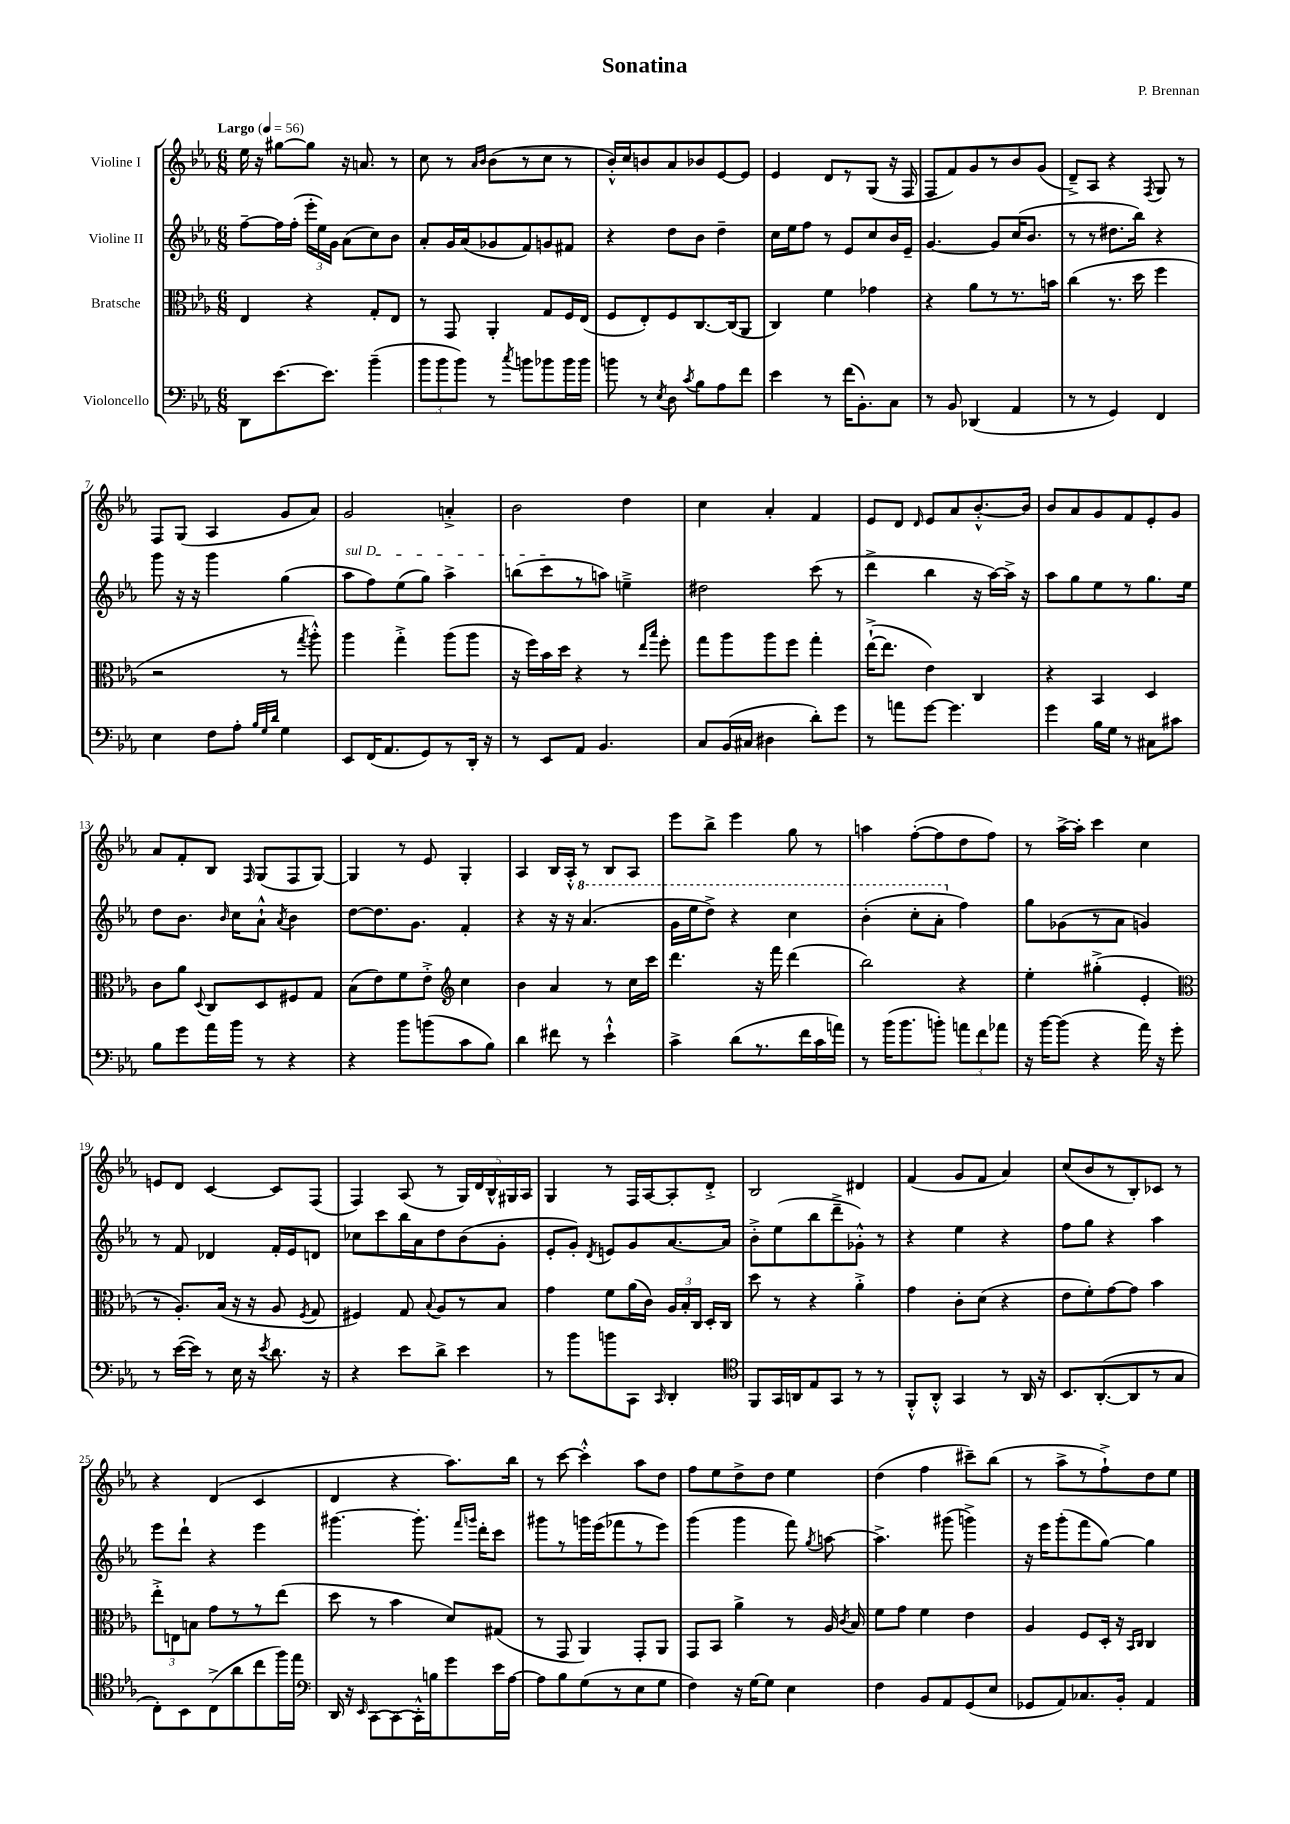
\header { title = "Sonatina" composer = "P. Brennan" }
<<
\new StaffGroup <<
\new Staff = "s0" \with { instrumentName = "Violine I" } {
    \clef treble \key ees \major \numericTimeSignature \time 6/8 \tempo "Largo" 4 = 56
    \autoBeamOff ees''16 r16 gis''8[~ gis''8] r16 a'8. r8 |
    c''8 r8 \grace { aes'16[ bes'16] } bes'8[( r8 c''8] r8 |
    bes'16[-.-^) c''16 b'8 aes'8 bes'8 ees'8~ ees'8] |
    ees'4 d'8[ r8 g8]( r16 f16 |
    f8[ f'8) g'8 r8 bes'8 g'8]( |
    d'8[--->) aes8] r4 \acciaccatura { f8 } g8 r8 |
    f8[ g8]( aes4 g'8[ aes'8]) |
    g'2 a'4-.-> |
    bes'2 d''4 |
    c''4 aes'4-. f'4 |
    ees'8[ d'8] \grace { d'16 } ees'8[ aes'8 bes'8.~-.-^ bes'16] |
    bes'8[ aes'8 g'8 f'8 ees'8-. g'8] |
    aes'8[ f'8-. bes8] \grace { f16 } g8[( f8 g8]~) |
    g4 r8 ees'8 g4-. |
    aes4 bes16[ aes16]-.-^ r8 bes8[ aes8] |
    ees'''8[ bes''8]-> ees'''4 g''8 r8 |
    a''4 f''8[~-.( f''8 d''8 f''8]) |
    r8 aes''16[~-> aes''16]-. c'''4 c''4 |
    e'8[ d'8] c'4~ c'8[ f8]( |
    f4) aes8( r8 \tuplet 5/4 { g16[) d'16 bes16-^ gis16 aes16] } |
    g4 r8 f16[ aes16~ aes8-. d'8]-.-> |
    bes2 dis'4 |
    f'4( g'8[ f'8] aes'4) |
    c''8[( bes'8 r8 bes8-.) ces'8] r8 |
    r4 d'4( c'4 |
    d'4 r4 aes''8.[) bes''16] |
    r8 c'''8~ c'''4-.-^ aes''8[ d''8] |
    f''8[ ees''8 d''8-> d''8] ees''4 |
    d''4( f''4 cis'''8[--) bes''8]( |
    r8 aes''8[-> r8 f''8-!->) d''8 ees''8] \bar "|." |
}
\new Staff = "s1" \with { instrumentName = "Violine II" } {
    \clef treble \key ees \major \numericTimeSignature \time 6/8
    \autoBeamOff f''8[~-- f''16 f''16]-.( \tuplet 3/2 { ees'''16[-. ees''16) g'16] } aes'8[( c''8) bes'8] |
    aes'8[-. g'16 aes'16( ges'8 f'8) g'8 fis'8] |
    r4 d''8[ bes'8] d''4-- |
    c''16[ ees''16 f''8] r8 ees'8[ c''8 bes'16 ees'16]-- |
    g'4.~ g'8[ c''16( bes'8.] |
    r8 r8 dis''8.[ bes''16]) r4 |
    g'''8 r16 r16 g'''4 g''4( |
    \once \override TextSpanner.bound-details.left.text = \markup { \italic "sul D" } aes''8[\startTextSpan f''8) ees''8( g''8]) aes''4-> |
    b''8[( c'''8\stopTextSpan r8 a''8]) e''4---> |
    dis''2 c'''8( r8 |
    d'''4-> bes''4 r16 aes''16[~) aes''16]-> r16 |
    aes''8[ g''8 ees''8 r8 g''8. ees''16] |
    d''8[ bes'8.] \grace { bes'16 } c''16[ aes'8]-!-^ \acciaccatura { aes'8 } bes'4 |
    d''8[~ d''8. g'8.] f'4-. |
    r4 r16 r16 \ottava #1 aes''4.( |
    g''16[ ees'''16 d'''8]->) r4 c'''4 |
    bes''4-.( c'''8[-. aes''8]-. \ottava #0 f''4) |
    g''8[ ges'8( r8 aes'8] g'4) |
    r8 f'8 des'4 f'16[-. ees'16 d'8] |
    ces''8[ c'''8 bes''16 aes'16 d''8 bes'8( g'8]-. |
    ees'8[-. g'8]-.) \acciaccatura { d'8 } e'8[ g'8 aes'8.~ aes'16] |
    bes'8[-.-> ees''8( bes''8 d'''8---> ges'8]-.-^) r8 |
    r4 ees''4 r4 |
    f''8[ g''8] r4 aes''4 |
    ees'''8[ d'''8]-! r4 ees'''4 |
    gis'''4.~ gis'''8.-. \grace { f'''16[ g'''16] } d'''16[-. c'''8] |
    gis'''8[ r8 g'''16 ees'''16( fes'''8 r8 ees'''8]) |
    g'''4( g'''4 f'''8) \acciaccatura { g''8 } a''8~ |
    a''4.-> gis'''8( g'''4->) |
    r16 ees'''16[ g'''8-.( f'''8 g''8]~) g''4 \bar "|." |
}
\new Staff = "s2" \with { instrumentName = "Bratsche" } {
    \clef alto \key ees \major \numericTimeSignature \time 6/8
    \autoBeamOff ees4 r4 g8[-. ees8] |
    r8 g,8 aes,4-. g8[ f16 ees16]( |
    f8[ ees8-.) f8 c8.~ c16( aes,8] |
    c4) f'4 ges'4 |
    r4 aes'8[ r8 r8. b'16] |
    c''4( r8. d''16 f''4 |
    r2 r8 \acciaccatura { g''8 } aes''8-.-^) |
    aes''4 g''4-.-> aes''8[( aes''8] |
    r16 f''16[) bes'16 d''16] r4 r8 \grace { ees''16[ bes''16] } f''8-. |
    g''8[ aes''8 aes''8 f''8] g''4-. |
    ees''16[~-!->( ees''8.] ees'4) c4 |
    r4 bes,4 d4 |
    c'8[ aes'8] \appoggiatura { d8 } c8[ d8 fis8 g8] |
    bes8[( ees'8) f'8 ees'8]-.-> \clef treble c''4 |
    bes'4 aes'4 r8 c''16[ c'''16] |
    d'''4. r16 f'''16 d'''4( |
    bes''2) r4 |
    ees''4-. gis''4-.->( ees'4-. |
    \clef alto r8 aes8.[-.) bes16]( r16 r16 aes8 \acciaccatura { f8 } g8 |
    fis4) g8 \appoggiatura { bes8 } aes8[ r8 bes8] |
    g'4 f'8[ aes'16( c'16]) \tuplet 3/2 { aes16[ bes16-. c16] } d16[-. c16] |
    d''8 r8 r4 aes'4-.-> |
    g'4 c'8[-. d'8]( r4 |
    ees'8[ f'8-.) g'8~ g'8] bes'4 |
    \tuplet 3/2 { ees''8[-.-> e8 b8] } g'8[ r8 r8 ees''8]( |
    d''8 r8 bes'4 d'8[) gis8]( |
    r8 g,8 aes,4) g,8[-. aes,8] |
    g,8[ bes,8] aes'4-> r8 aes16 \acciaccatura { c'8 } bes16 |
    f'8[ g'8] f'4 ees'4 |
    aes4 f8[ d16]-. r16 \grace { bes,16[ c16] } c4 \bar "|." |
}
\new Staff = "s3" \with { instrumentName = "Violoncello" } {
    \clef bass \key ees \major \numericTimeSignature \time 6/8
    \autoBeamOff d,8[ ees'8.~ ees'8.] bes'4--( |
    \tuplet 3/2 { bes'8[ bes'8 bes'8]) } r8 \acciaccatura { c''8 } b'8[ bes'8 bes'16 bes'16] |
    b'8 r8 \acciaccatura { ees8 } d8 \acciaccatura { c'8 } bes8[ aes8 f'8] |
    ees'4 r8 f'16[( bes,8.-.) c8] |
    r8 bes,8 des,4( aes,4 |
    r8 r8 g,4) f,4 |
    ees4 f8[ aes8]-. \grace { bes32[ g32 d'32] } g4 |
    ees,8[ f,16( aes,8. g,8) r8 d,16]-. r16 |
    r8 ees,8[ aes,8] bes,4. |
    c8[ bes,16( cis16] dis4 d'8[-.) g'8] |
    r8 a'8[ g'8]~ g'4. |
    g'4 bes16[ g16] r8 cis8[ cis'8] |
    bes8[ g'8 aes'16 bes'16] r8 r4 |
    r4 bes'8[ b'8( c'8 bes8]) |
    d'4 fis'8 r8 ees'4-!-^ |
    c'4-> d'8[( r8. f'16 c'16 a'16]) |
    r8 bes'16[( bes'8. b'8]-.) \tuplet 3/2 { a'8[ f'8 aes'8] } |
    r16 bes'16[~ bes'8]( r4 aes'16) r16 g'8-. |
    r8 ees'16[~( ees'16]) r8 ees16 r16 \acciaccatura { ees'8 } d'8. r16 |
    r4 ees'8[ d'8]-> ees'4 |
    r8 bes'8[ b'8 c,8] \grace { c,16 } d,4-. |
    \clef tenor f,8[ g,16 a,16 ees8 g,8] r8 r8 |
    f,8[-.-^ aes,8]-.-^ g,4 r8 aes,16 r16 |
    bes,8.[ aes,8.~-.( aes,8 r8 g8] |
    c8[-.) bes,8 c8->( aes'8 c''8 f''16) ees''16] |
    \clef bass d,16 r16 \grace { ees,16 } c,8[~ c,8~ c,16-.-^ b16 g'8 ees'16 aes16]~ |
    aes8[ bes8 g8( r8 ees8 g8] |
    f4) r16 g16[~ g8] ees4 |
    f4 bes,8[ aes,8 g,8( ees8] |
    ges,8[ aes,8) ces8. bes,16]-. aes,4 \bar "|." |
}
>>
>>
